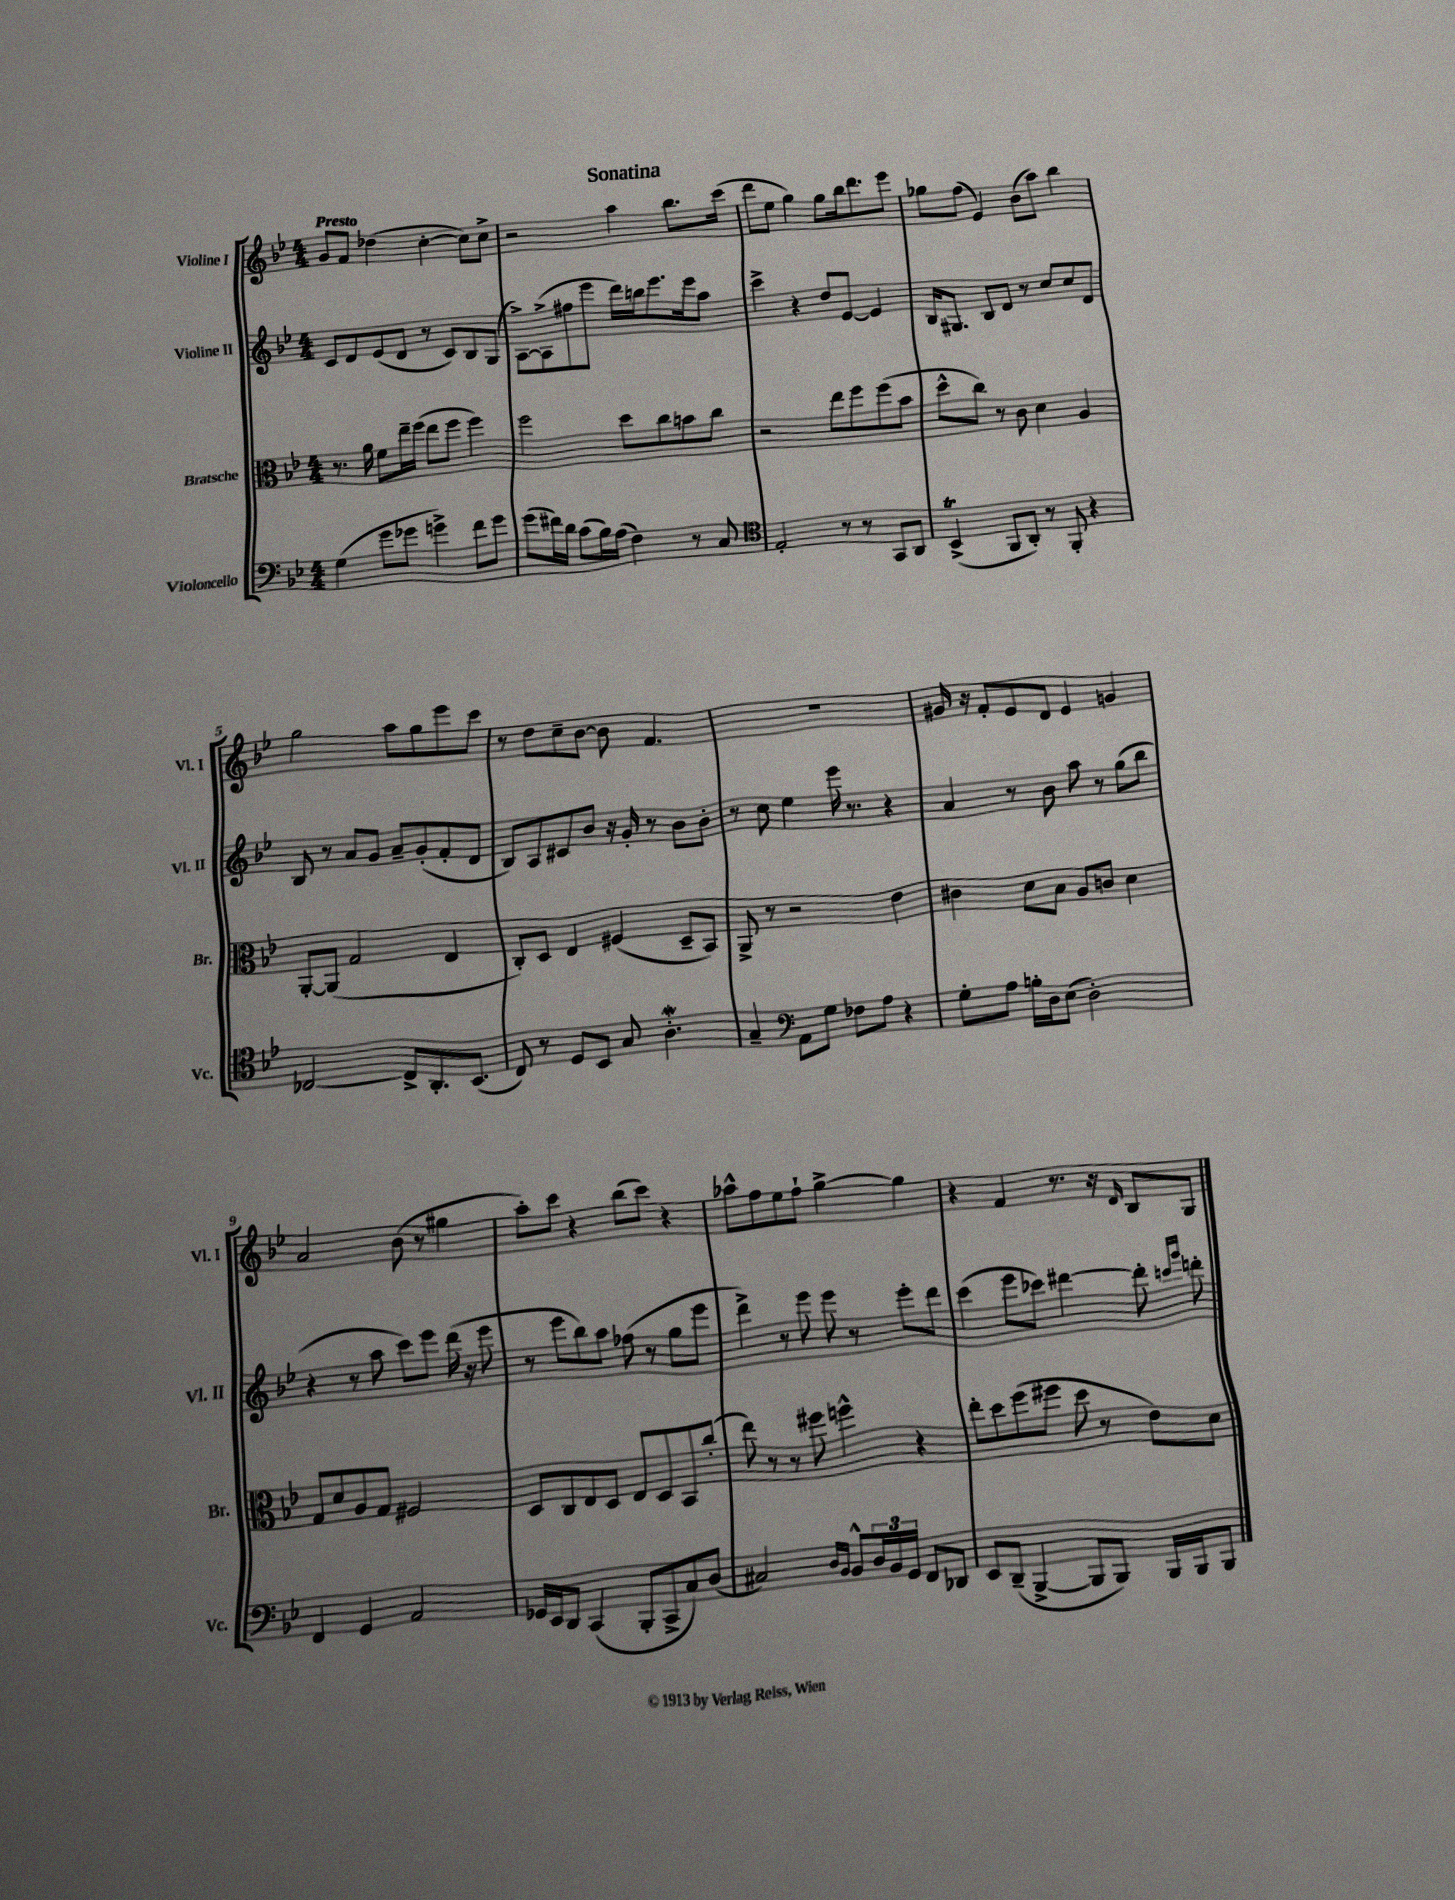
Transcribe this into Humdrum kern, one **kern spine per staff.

**kern	**kern	**kern	**kern
*part4	*part3	*part2	*part1
*staff4	*staff3	*staff2	*staff1
*I"Violoncello	*I"Bratsche	*I"Violine II	*I"Violine I
*I'Vc.	*I'Br.	*I'Vl. II	*I'Vl. I
*clefF4	*clefC3	*clefG2	*clefG2
*k[b-e-]	*k[b-e-]	*k[b-e-]	*k[b-e-]
*M4/4	*M4/4	*M4/4	*M4/4
=1	=1	=1	=1
!	!	!	!LO:TX:a:B:t=Presto
(4G\	8.r	8c/L	8g/L
.	.	8d/	8f/J
.	16a\	.	.
8g\L	8f\L	(8e-/	(4dd-X\
8g-X\J	16ee-~\L	8d/J	.
.	(16ff\JJ	.	.
4gn^\)	8ee-\L	8r	[4cc'\
.	8ff\J	8c/L)	.
8f\L	4ff\)	8B-/	8cc\L])
8g\J	.	(8G/J	8cc^\J
=2	=2	=2	=2
(8g\L	2ff\	[8A^\L)	2r
16f#X\L)	.	(8A^\]	.
16d\JJ	.	.	.
(8c\L	.	8ff#X\	.
16B-\L)	.	8eee-\J	.
(16A\JJ	.	.	.
4F\)	8dd\L	16ddd\LL)	4aa\
.	.	16bbn\J	.
.	8cc\	8.eee-\	.
8r	8bn\	.	8.bb-\L
.	.	16eee-\k	.
8C/	8cc\J	8aa\J	.
.	.	.	(16ccc\Jk
=3	=3	=3	=3
*clefC4	*	*	*
2E-'/	2r	4ccc^\	8ddd\L
.	.	.	8ee-\J
.	.	4r	4gg\)
8r	8ee-\L	8dd/L	8gg\L
8r	8ff\	[8e-/J	16bb-\k
.	.	.	8.ddd\
8GG/L	(8ff\	4e-/]	.
8AA/J	8b-\J	.	8eee-\J
=4	=4	=4	=4
(4BB-T^/	8dd^^\L	16B-/KL	8gg-X\L
.	.	8.G#X/J	.
.	8cc\J)	.	(8ff\J
8FF/L	8r	8B-/L	4e-/)
8AA'/J)	8c\	8d/J	.
8r	4d\	8r	(8b-\L
8FF'/	.	8cc/L	8aa\J)
4r	4A/	8cc/	4bb-\
.	.	8d/J	.
!!LO:LB:g=z
=5	=5	=5	=5
[2C-X/	[8AA'/L	8B-/	2gg\
.	(8AA/J]	8r	.
.	2G/	8a/L	.
.	.	8g/J	.
8C-^/L]	.	8a~/L	8aa\L
8.AA'/	.	(8g'/	8gg\
.	4E-/	8f'/	8eee-\
(8.BB-/J	.	.	.
.	.	8d/J	8ccc\J
=6	=6	=6	=6
8C/)	8C'/L)	8B-/L)	8r
8r	8D/J	8A/	8dd\L
8D/L	4E-/	8c#X/	8cc~\
8BB-/J	.	8b-/J	[8b-\J
8G/	(4F#X/	16r	8b-\]
.	.	16g'/	.
4.AW'\	.	8r	4.f/
.	8D~/L	8b-\L	.
.	8BB-/J)	8b-'\J	.
=7	=7	=7	=7
4G~/	8AA^/	8r	1r
.	8r	8cc\	.
*clefF4	*	*	*
8AA\L	2r	4ee-\	.
8G\J	.	.	.
8F-X\L	.	16eee-\	.
.	.	8.r	.
8A\J	.	.	.
4r	4e-\	4r	.
=8	=8	=8	=8
8G'\L	4c#X\	4a/	16g#X/
.	.	.	16r
8A\J	.	.	8f'/L
16Bn'\LL	8d\L	8r	8e-/
16D\J	.	.	.
(8E-\J	8B-\J	8b-\	8d/J
2D'\)	8A/L	8aa\	4e-/
.	8cn/J	8r	.
.	4d\	(8gg\L	4gn/
.	.	8bb-\J	.
!!LO:LB:g=z
=9	=9	=9	=9
4FF/	8G/L	4r	2a/
.	8d/	.	.
4GG/	8A/	8r	.
.	8G/J	8aa\	.
2AA/	2F#X/	8ccc\L)	(8b-\
.	.	8eee-\J	8r
.	.	(16ddd\	4gg#X\
.	.	16r	.
.	.	8eee-\	.
=10	=10	=10	=10
16GG-X/LL	8D/L	8r	8aa'\L)
16EE-/J	.	.	.
8DD/J	8C/	8eee-\L	8ccc\J
(4CC/	8E-/	8bb-\)	4r
.	8D/J	8aa\J	.
8BBB-'/L	8E-/L	(8ff-X\	(8bb-\L
8CC^/	8D/	8r	8ccc\J)
8C/)	8BB-/	8gg\L	4r
(8D/J	(8cc'/J	8eee-\J	.
=11	=11	=11	=11
2C#X/)	8ee-\)	4ddd^\)	8aa-X^^\L
.	8r	.	8ff\
.	8r	8r	8ee-\
.	8ff#X\	8eee-\	8ff`\J
16qqD/LL	.	.	.
16qqBB-/JJ	.	.	.
8BB-^^/L	4ffn^^\	8eee-\	[4gg^\
24D/L	.	8r	.
24BB-/	.	.	.
24GG/JJ	.	.	.
8FF/L	4r	8eee-'\L	4gg\]
8DD-X/J	.	8ddd\J	.
=12	=12	=12	=12
8EE-/L	8ee-'\L	(4ccc\	4r
(8DD~/J	8dd\	.	.
[4BBB-^/	(8ff\	8eee-\L	4f/
.	8ff#X\J	8ccc-X\J)	.
8BBB-/L]	8dd\	[4ddd#X\	8.r
8BBB-/J)	8r	.	.
.	.	.	16r
.	.	.	16qqd/
16BBB-/LL	8e-\L)	8ddd#'\]	8B-/L
16BBB-/J	.	.	.
.	.	16qqcccn/LL	.
.	.	16qqggg/JJ	.
8BBB-/J	8d\J	8dddn'\	8G/J
==	==	==	==
*-	*-	*-	*-
